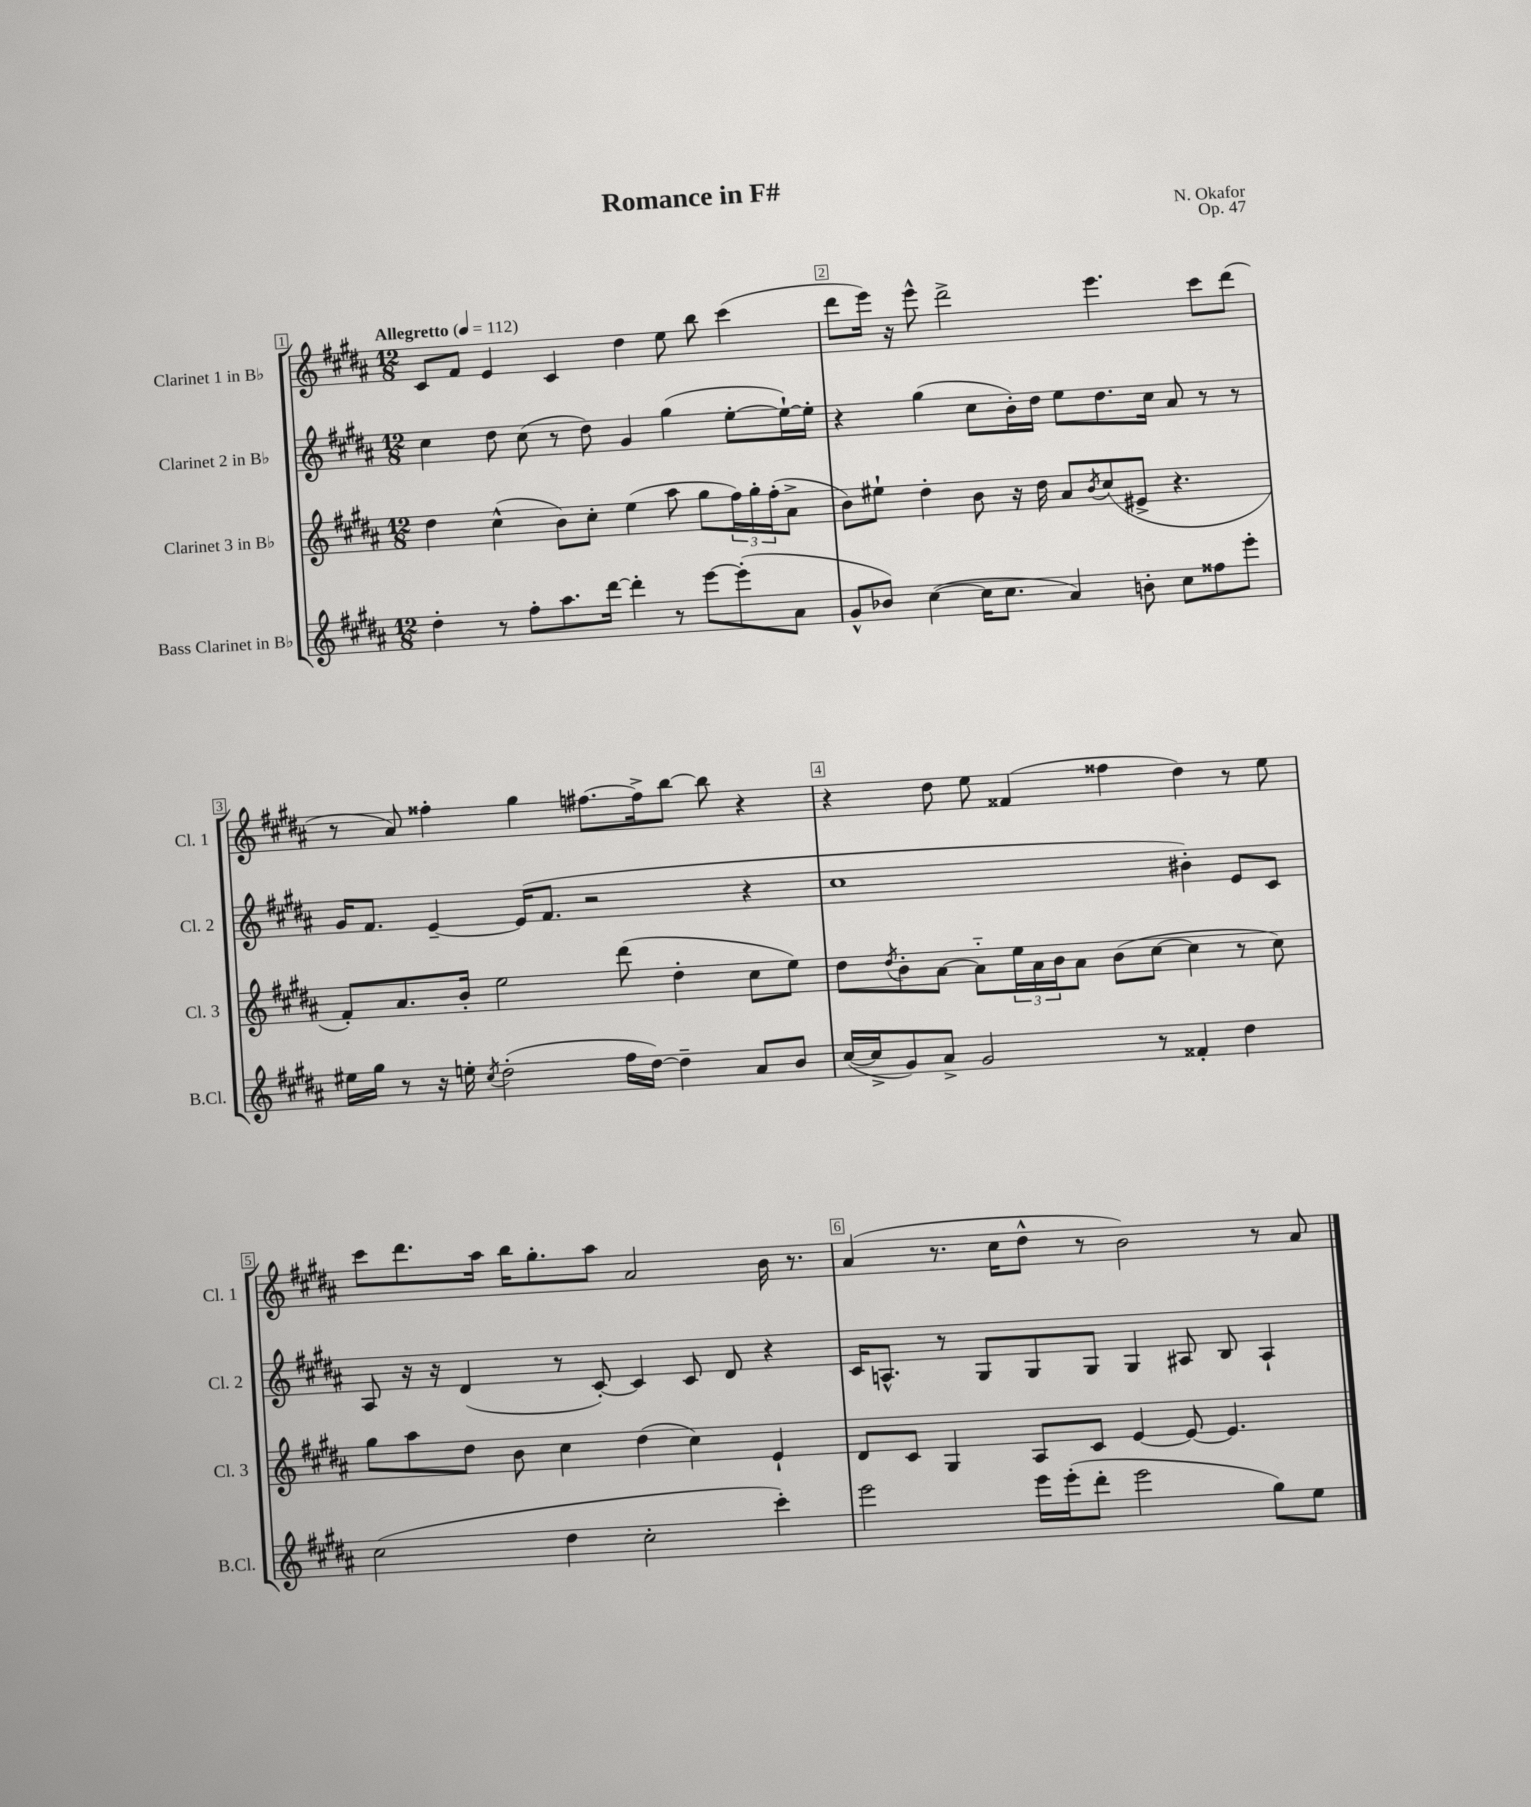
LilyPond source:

\header { title = "Romance in F#" composer = "N. Okafor" opus = "Op. 47" }
<<
\new StaffGroup <<
\new Staff = "s0" \with { instrumentName = "Clarinet 1 in Bb" shortInstrumentName = "Cl. 1" } {
    \clef treble \key b \major \numericTimeSignature \time 12/8 \tempo "Allegretto" 4 = 112
    cis'8 fis'8 e'4 cis'4 dis''4 e''8 b''8 cis'''4( |
    dis'''8 e'''16) r16 e'''8-^ dis'''2-> e'''4. cis'''8 dis'''8( |
    r8 ais'8) fisis''4-. gis''4 fis''8.~ fis''16-> b''8~ b''8 r4 |
    r4 dis''8 e''8 fisis'4( fisis''4 dis''4) r8 e''8 |
    cis'''8 dis'''8. ais''16 b''16 gis''8.-. ais''8 ais'2 b'16 r8. |
    ais'4( r8. cis''16 dis''8-^ r8 b'2) r8 ais'8 \bar "|." |
}
\new Staff = "s1" \with { instrumentName = "Clarinet 2 in Bb" shortInstrumentName = "Cl. 2" } {
    \clef treble \key b \major \numericTimeSignature \time 12/8
    cis''4 dis''8 cis''8( r8 dis''8) gis'4 gis''4( e''8~-. e''16~-!) e''16-. |
    r4 gis''4( cis''8 b'16-.) dis''16 e''8 dis''8. cis''16 ais'8 r8 r8 |
    gis'16 fis'8. e'4~-- e'16( fis'8. r2 r4 |
    cis''1 bis'4-.) e'8 cis'8 |
    ais8 r16 r16 dis'4( r8 cis'8~-.) cis'4 cis'8 dis'8 r4 |
    cis'16 a8.-^ r8 gis8 gis8 gis8 gis4 ais8 b8 ais4-! \bar "|." |
}
\new Staff = "s2" \with { instrumentName = "Clarinet 3 in Bb" shortInstrumentName = "Cl. 3" } {
    \clef treble \key b \major \numericTimeSignature \time 12/8
    dis''4 cis''4-^( b'8) cis''8-. e''4( ais''8 gis''8 \tuplet 3/2 { fis''16) gis''16-. fis''16-.( } ais'8-> |
    b'8) eis''8-! dis''4-. b'8 r16 dis''16 ais'8 \acciaccatura { b'8 } cis''8( eis'8-> r4. |
    fis'8-.) ais'8. b'16-. e''2 dis'''8( dis''4-. cis''8 e''8) |
    dis''8 \acciaccatura { dis''8 } b'8-. ais'8~ ais'8-_ \tuplet 3/2 { e''16 ais'16 b'16 } ais'8 b'8( cis''8~ cis''4 r8 cis''8) |
    gis''8 ais''8 dis''8 b'8 cis''4 dis''4( cis''4) e'4-! |
    dis'8 cis'8 gis4 ais8 cis'8 e'4~ e'8~ e'4. \bar "|." |
}
\new Staff = "s3" \with { instrumentName = "Bass Clarinet in Bb" shortInstrumentName = "B.Cl." } {
    \clef treble \key b \major \numericTimeSignature \time 12/8
    dis''4-. r8 fis''8-. ais''8. dis'''16~ dis'''4-. r8 e'''8~ e'''8-.( ais'8 |
    gis'8-^ bes'8) cis''4~( cis''16 cis''8. ais'4) b'8-. cis''8 fisis''8 e'''8-. |
    eis''16 gis''16 r8 r16 e''16-. \acciaccatura { cis''8 } dis''2-.( fis''16 dis''16~) dis''4-- ais'8 b'8 |
    cis''16~( cis''16-> gis'8) ais'8-> gis'2 r8 fisis'4-. dis''4 |
    cis''2( dis''4 cis''2-. cis'''4-.) |
    e'''2 e'''16 e'''16-.( dis'''8-. e'''2 gis''8) e''8 \bar "|." |
}
>>
>>
\layout { \context { \Score \override BarNumber.break-visibility = ##(#f #t #t) barNumberVisibility = #all-bar-numbers-visible \override BarNumber.stencil = #(make-stencil-boxer 0.1 0.3 ly:text-interface::print) } }
